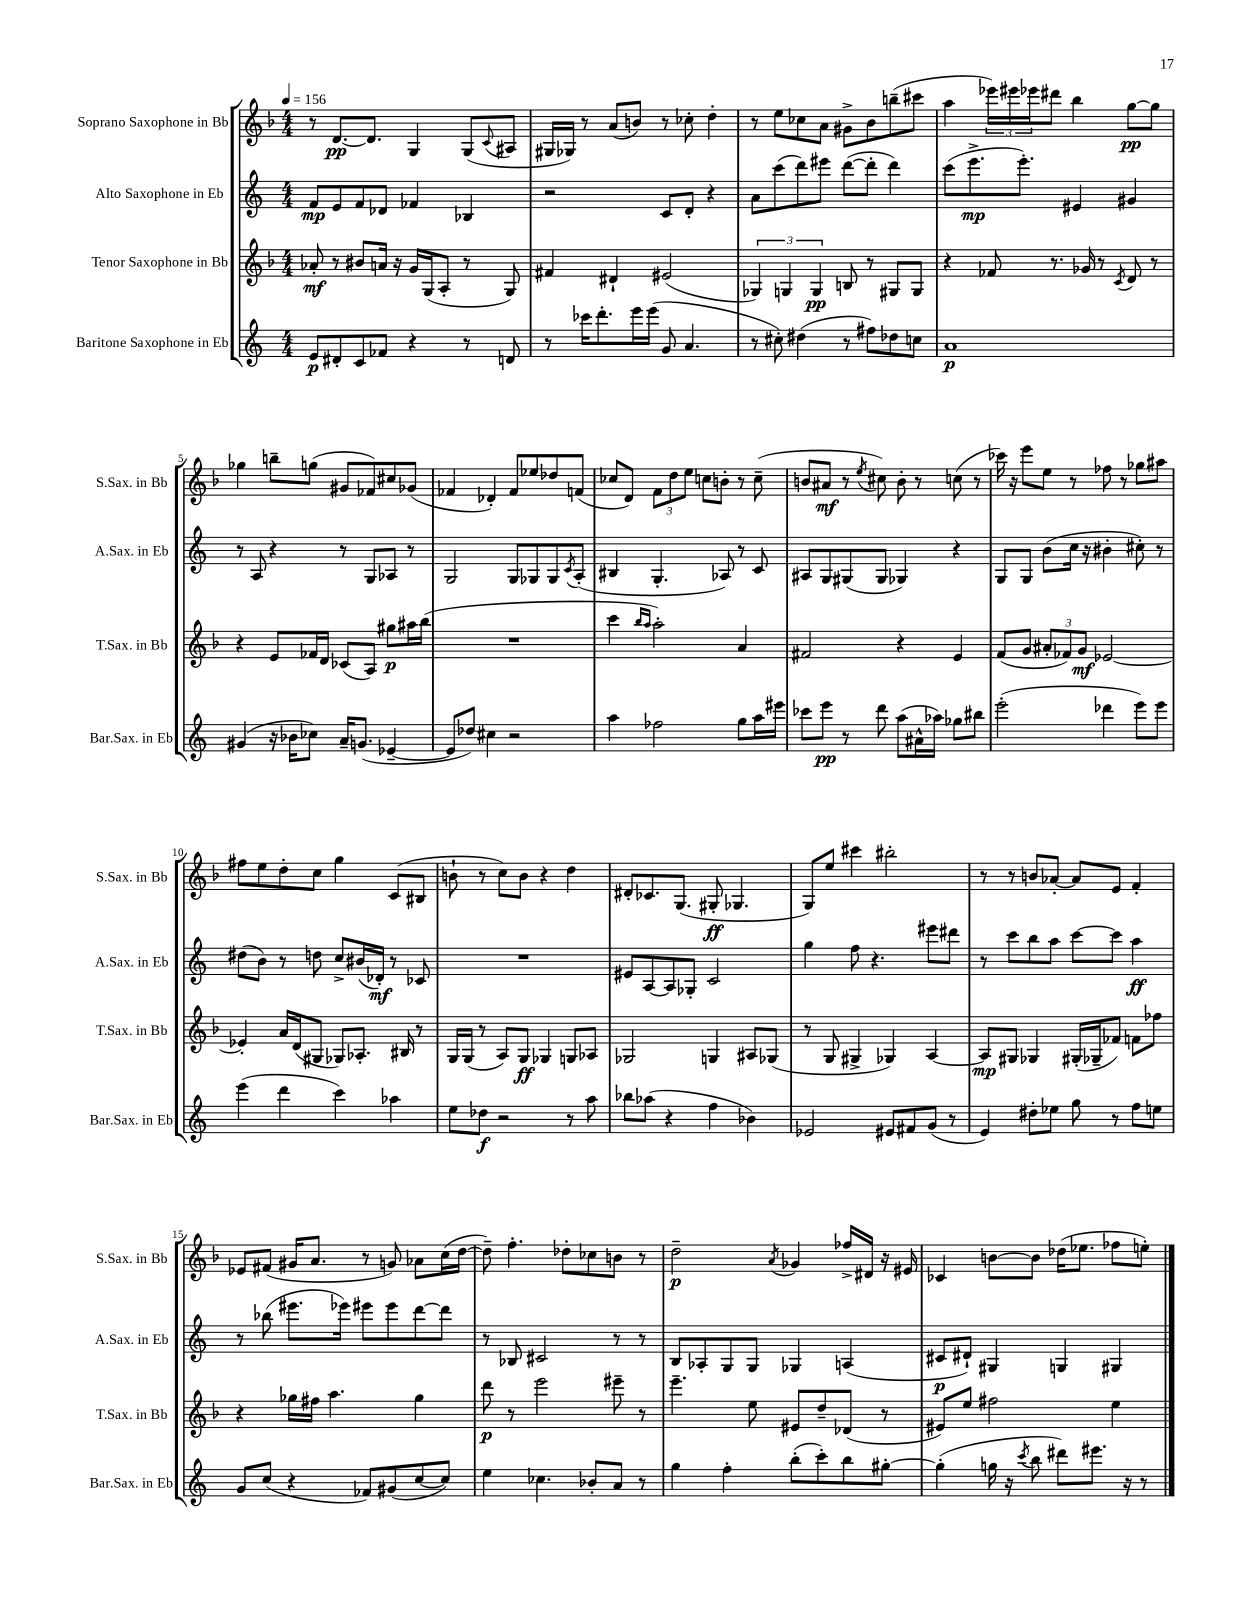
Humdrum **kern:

**kern	**kern	**kern	**kern
*staff4	*staff3	*staff2	*staff1
*clefG2	*clefG2	*clefG2	*clefG2
*k[]	*k[b-]	*k[]	*k[b-]
*M4/4	*M4/4	*M4/4	*M4/4
*MM156	*MM156	*MM156	*MM156
8e	8a-'	8f	8r
8d#'	8r	8e	[8.d
8c	8b#	8f	.
.	.	.	8.d]
8f-	16a	8d-	.
.	16r	.	.
4r	16g	4f-	4G
.	(16G	.	.
.	8A'	.	.
8r	8r	4B-	(8G
.	.	.	8qqc
8d	8G)	.	8A#
=	=	=	=
8r	4f#	2r	16G#
.	.	.	16G-)
16ccc-	.	.	8r
8.ddd'	.	.	.
.	4d#`	.	(8a
16eee	.	.	8b)
(16eee	.	.	.
8g	(2e#	8c	8r
4.a	.	8d'	8cc-'
.	.	4r	4dd'
=	=	=	=
8r	6G-)	8a	8r
8cc#')	.	(8ccc	8ee
.	6G	.	.
(4dd#	.	8ddd)	8cc-
.	6G	.	.
.	.	8eee#	8a
8r	8B	([8ddd	8g#^
8ff#)	8r	8ddd']	8b-
8dd-	8G#	4ddd)	(8bb~
8cc	8G#	.	8ccc#
=	=	=	=
1a	4r	(8ccc	4aa
.	.	8.eee^	.
.	8f-	.	24eee-)
.	.	.	24eee#
.	.	8.eee')	.
.	.	.	24eee-
.	8.r	.	8ddd#
.	.	4e#	4bb-
.	16g-	.	.
.	8r	.	.
.	8qc	.	.
.	8d	4g#	[8gg
.	8r	.	8gg]
=	=	=	=
(4g#	4r	8r	4gg-
.	.	8A	.
16r	8e	4r	8bb~
16b-	.	.	.
8cc-)	16f-	.	(8gg
.	16d	.	.
16a~	(8c-	8r	8g#
(8.g	.	.	.
.	8A)	8G	8f-)
[4e-~	8gg#	8A-	8cc#
.	16aa#	8r	(8g-
.	(16bb-	.	.
=	=	=	=
8e-]	1r	2G	4f-
8dd-)	.	.	.
4cc#	.	.	4d-')
2r	.	8G	8f-
.	.	8G-	8ee-
.	.	8G-	8dd-
.	.	8qc	.
.	.	(8A'	(8f
=	=	=	=
4aa	4ccc	4B#	8cc-
.	.	.	8d)
.	16qqbb-	.	.
.	16qqaa	.	.
2ff-	2aa')	4.G'	12f
.	.	.	12dd
.	.	.	12ee
.	.	.	8cc
.	.	8A-)	8b'
8gg	4a	8r	8r
16aa	.	8c	(8cc~
16eee#	.	.	.
=	=	=	=
8ccc-	2f#	8A#	8b
8eee	.	8G	8a#
8r	.	(8G#	8r
.	.	.	8qee
8ddd	.	8G#	8cc#)
(8aa	4r	4G-)	8b'
16a#^^	.	.	8r
16aa-)	.	.	.
8gg-	4e	4r	(8cc
8bb#	.	.	8r
=	=	=	=
(2eee'	(8f	8G	16ccc-)
.	.	.	16r
.	8g	8G	8eee
.	12a#'	(8b	8ee
.	12f-)	.	.
.	.	16cc	8r
.	12g	.	.
.	.	16r	.
4ddd-	[2e-	4b#'	8ff-
.	.	.	8r
8eee)	.	8cc#')	8gg-
8eee	.	8r	8aa#
=	=	=	=
(4eee	4e-']	(8dd#	8ff#
.	.	8b)	8ee
4ddd	16a	8r	8dd'
.	(16d	.	.
.	8G#	8dd	8cc
4ccc)	8G-)	8cc^	4gg
.	8.A-'	(16b#	.
.	.	16d-')	.
4aa-	.	8r	(8c
.	16B#	.	.
.	8r	8c-	8B#
=	=	=	=
8ee	16G	1r	8b`
.	(16G	.	.
8dd-	8r	.	8r
2r	8A)	.	8cc)
.	8G	.	8b
.	4G-	.	4r
8r	8G	.	4dd
8aa	8A-	.	.
=	=	=	=
8bb-	2G-	8e#	8d#'
(8aa-	.	[8A	8.c-
4r	.	8A]	.
.	.	.	(8.G
.	.	8G-'	.
4ff	4G	2c	8G#'
.	.	.	4.G-
4b-)	8A#	.	.
.	(8G-	.	.
=	=	=	=
2e-	8r	4gg	8G)
.	8G	.	8ee
.	4G#^	8ff	4ccc#
.	.	4.r	.
8e#	4G-)	.	2bb#'
8f#	.	.	.
(8g	[4A	8eee#	.
8r	.	8ddd#	.
=	=	=	=
4e)	8A]	8r	8r
.	8G#	8ccc	8r
8dd#'	4G-	8bb	8b
8ee-	.	8aa	[8a-'
8gg	(16G#'	[8ccc	8a-]
.	16G-~	.	.
8r	8f-)	8ccc]	8e
8ff	8f	4aa	4f'
8ee	8ff-	.	.
=	=	=	=
8g	4r	8r	8e-
(8cc	.	(8bb-	(8f#
4r	16gg-	8.eee#	16g#
.	16ff#	.	8.a
.	4.aa	.	.
.	.	16eee-)	.
8f-)	.	8eee#	8r
(8g#	.	8eee#	8g)
[8cc	4gg-	[8ddd	8a-
8cc])	.	8ddd]	(16cc
.	.	.	[16dd
=	=	=	=
4ee	8ddd	8r	8dd~])
.	8r	8B-	4.ff'
4.cc-	2eee	2c#	.
.	.	.	8dd-'
8b-'	.	.	8cc-
8a	8eee#~	8r	8b
8r	8r	8r	8r
=	=	=	=
4gg	4.eee~	8B	2dd~
.	.	8A-'	.
4ff'	.	8G	.
.	8ee	8G	.
.	.	.	8qa
(8bb'	8e#	4G-	4g-
8ccc')	8dd~	.	.
8bb	(8d-	(4A	16ff-^
.	.	.	16d#
[8gg#'	8r	.	16r
.	.	.	16e#
=	=	=	=
(4gg#']	8e#)	8c#	4c-
.	8ee	8d#`)	.
16gg	2ff#	4G#	[8b
16r	.	.	.
8qccc	.	.	.
8bb	.	.	8b]
8ddd#)	.	4G	(16dd-
.	.	.	8.ee-
8.eee#	.	.	.
.	4ee	4G#	8ff-
16r	.	.	.
8r	.	.	8ee')
==	==	==	==
*-	*-	*-	*-
